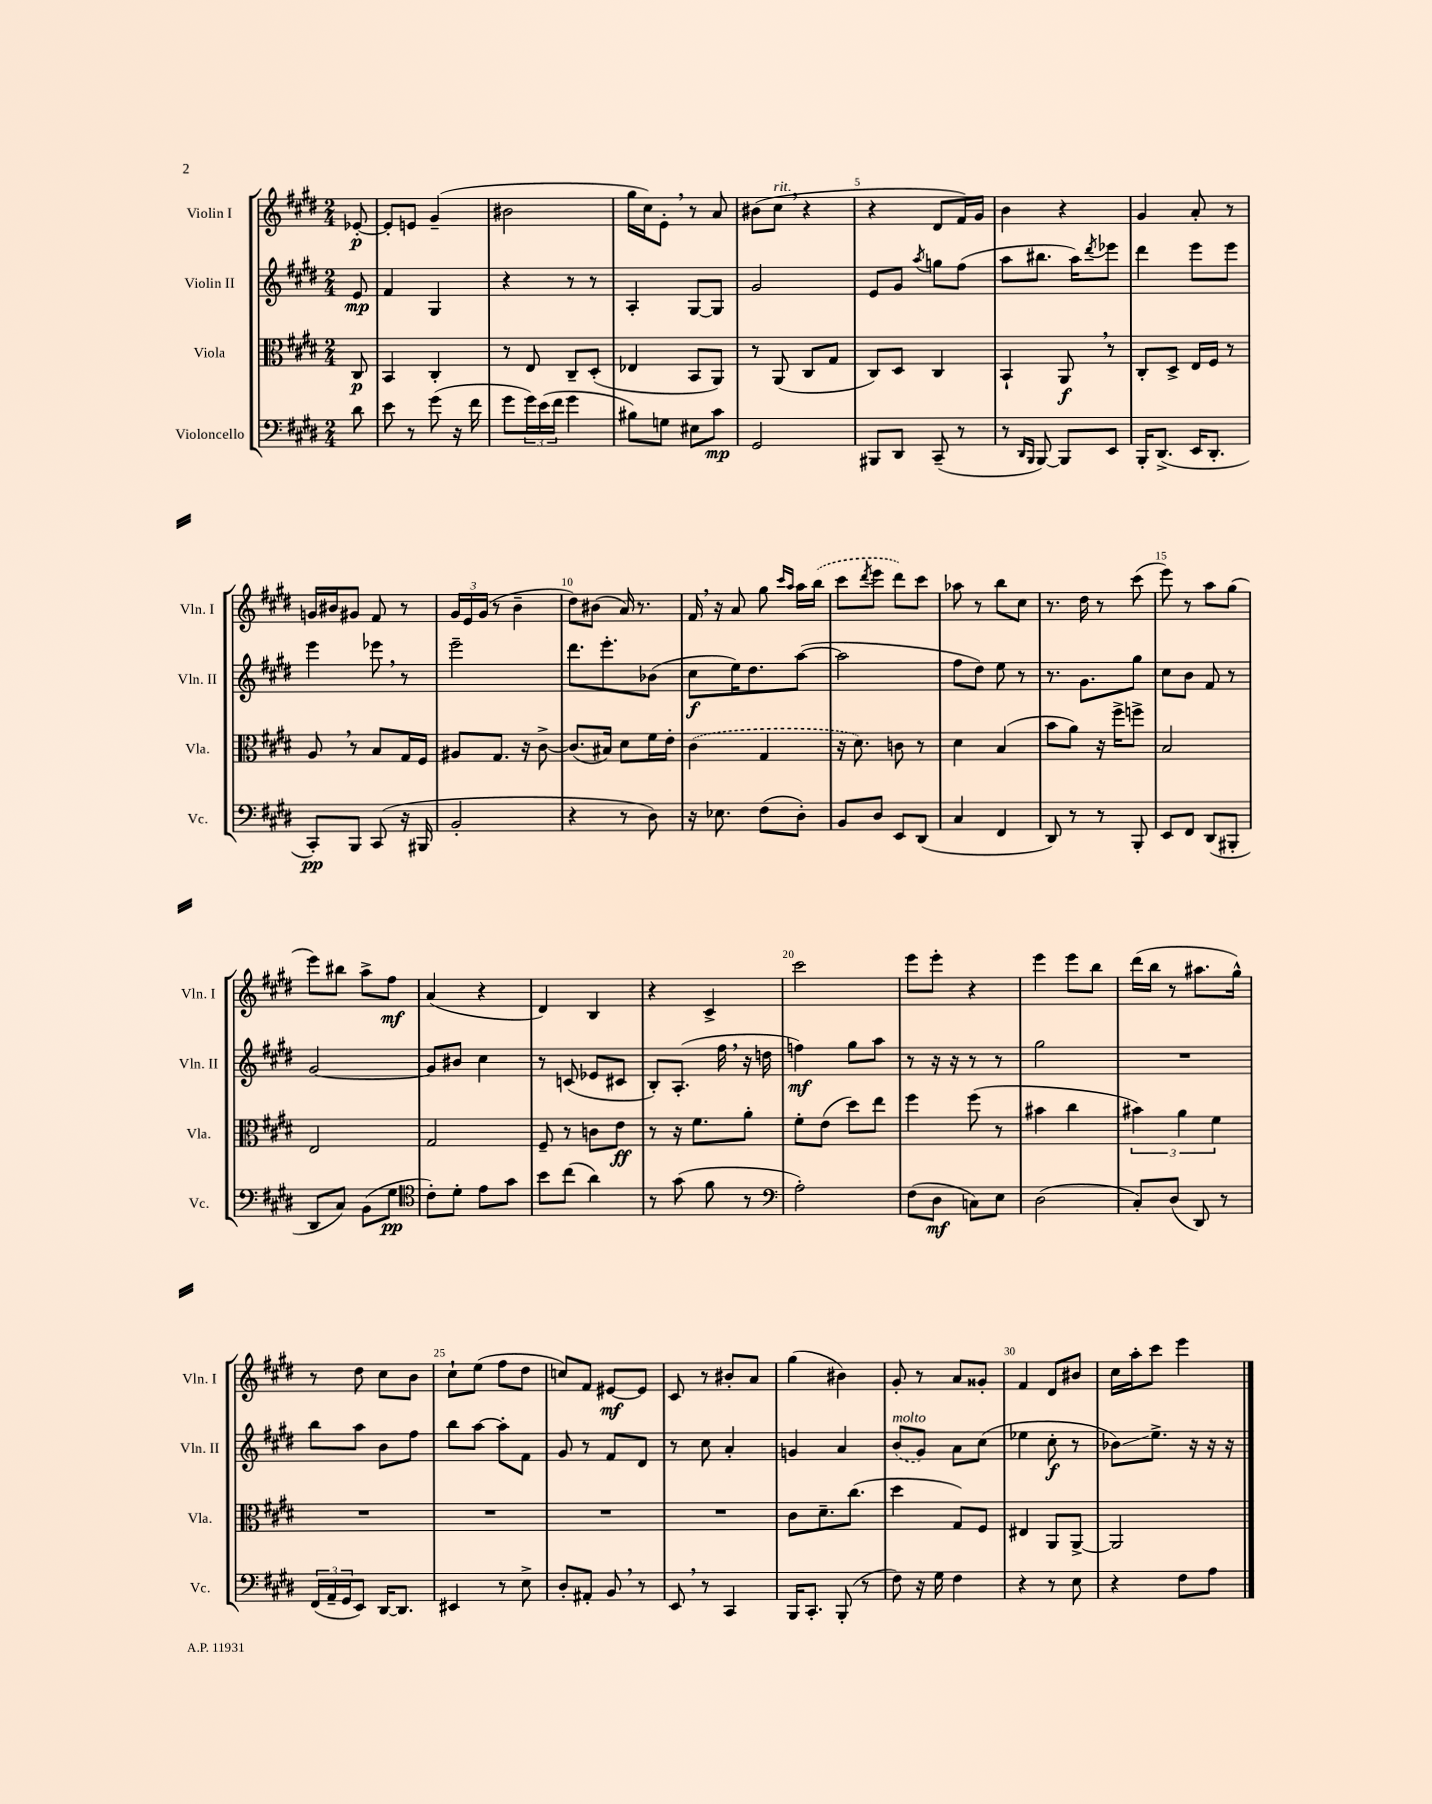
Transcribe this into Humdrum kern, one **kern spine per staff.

**kern	**kern	**kern	**kern
*staff4	*staff3	*staff2	*staff1
*clefF4	*clefC3	*clefG2	*clefG2
*k[f#c#g#d#]	*k[f#c#g#d#]	*k[f#c#g#d#]	*k[f#c#g#d#]
*M2/4	*M2/4	*M2/4	*M2/4
8d#	8C#	8e	[8e-'
=	=	=	=
8e	4BB	4f#	8e-']
8r	.	.	8e
(8g#	4C#'	4G#	(4g#~
16r	.	.	.
16f#	.	.	.
=	=	=	=
8g#	8r	4r	2b#
24g#)	8E	.	.
(24e	.	.	.
24f#	.	.	.
4g#	8C#~	8r	.
.	(8D#'	8r	.
=	=	=	=
8B#)	4E-	4A'	16gg#
.	.	.	16cc#)
8G	.	.	8e'
8E#	8BB	[8G#	8r
8c#	8AA)	8G#]	8a
=	=	=	=
2GG#	8r	2g#	(8b#
.	(8AA	.	8cc#
.	8C#	.	4r
.	8G#	.	.
=	=	=	=
8BBB#	8C#)	8e	4r
8DD#	8D#	8g#	.
.	.	8qaa	.
(8CC#~	4C#	8gg	8d#
8r	.	(8ff#	16f#)
.	.	.	16g#
=	=	=	=
8r	4BB`	8aa	4b
16qqDD#	.	.	.
16qqBBB	.	.	.
[8BBB)	.	8.bb#	.
8BBB]	8AA	.	4r
.	.	16aa)	.
.	.	8qddd#	.
8EE	8r	8eee-	.
=	=	=	=
16BBB'	8C#'	4ddd#	4g#
(8.DD#^	.	.	.
.	8D#^	.	.
16EE	16E	8eee	8a'
8.DD#'	16F#	.	.
.	8r	8eee	8r
=	=	=	=
8CC#')	8A	4eee	16g
.	.	.	16b#
8BBB	8r	.	8g#
(8CC#	8B	8eee-	8f#
16r	16G#	8r	8r
16BBB#	16F#	.	.
=	=	=	=
2BB'	8A#	2eee~	24g#
.	.	.	24e
.	.	.	(24g#
.	8.G#	.	8r
.	.	.	4b~
.	16r	.	.
.	[8c#^	.	.
=	=	=	=
4r	(8.c#]	8.ddd#	8dd#)
.	.	.	(8b#
.	16B#)	8.eee'	.
8r	8d#	.	16a)
.	.	.	8.r
8D#)	16f#	(8b-	.
.	16e'	.	.
=	=	=	=
16r	(4c#	8cc#	16f#
8.E-	.	.	16r
.	.	16ee)	8a
.	.	8.dd#	.
(8F#	4G#	.	8gg#
.	.	.	16qqccc#
.	.	.	16qqaa
8D#')	.	([8aa	16aa
.	.	.	(16bb
=	=	=	=
8BB	16r	2aa]	8ccc#
.	8.d#)	.	.
.	.	.	8qddd#
8D#	.	.	8eee
8EE	8c	.	8ddd#)
(8DD#	8r	.	8ccc#
=	=	=	=
4C#	4d#	8ff#	8aa-
.	.	8dd#)	8r
4FF#	(4B	8ee	8bb
.	.	8r	8cc#
=	=	=	=
8DD#)	8b	8.r	8.r
8r	8a)	.	.
.	.	8.g#	16dd#
8r	16r	.	8r
.	16ff#^	.	.
8BBB'	8ff^	8gg#	(8ccc#
=	=	=	=
8EE	2B	8cc#	8eee)
8FF#	.	8b	8r
(8DD#	.	8f#	8aa
8BBB#'	.	8r	(8gg#
=	=	=	=
8DD#	2E	[2g#	8eee)
8C#)	.	.	8bb#
(8BB	.	.	8aa^
8G#	.	.	8ff#
=	=	=	=
*clefC4	*	*	*
8c#')	2G#	8g#]	(4a
8d#'	.	8b#	.
8e	.	4cc#	4r
8g#	.	.	.
=	=	=	=
8b	8F#~	8r	4d#)
(8cc#	8r	(8c	.
4a)	8c	8e-	4B
.	8e	8c#	.
=	=	=	=
8r	8r	8B')	4r
(8g#	16r	(8.A'	.
.	8.f#	.	.
8f#	.	.	4c#^
.	.	16ff#	.
8r	8a'	16r	.
.	.	16dd	.
=	=	=	=
*clefF4	*	*	*
2A')	8f#'	4ff)	2ccc#
.	(8e	.	.
.	8dd#)	8gg#	.
.	8ee	8aa	.
=	=	=	=
(8F#	4ff#	8r	8eee
8D#	.	16r	8eee'
.	.	16r	.
8C)	(8ff#	8r	4r
8E	8r	8r	.
=	=	=	=
(2D#	4b#	2gg#	4eee
.	4cc#	.	8eee
.	.	.	8bb
=	=	=	=
8C#')	6b#)	2r	(16ddd#
.	.	.	16bb
(8D#	.	.	8r
.	6a	.	.
8DD#)	.	.	8.aa#
.	6f#	.	.
8r	.	.	.
.	.	.	16gg#^^)
=	=	=	=
(24FF#	2r	8bb	8r
24AA~	.	.	.
24GG#	.	.	.
8EE)	.	8aa	8dd#
[16DD#	.	8b	8cc#
8.DD#]	.	.	.
.	.	8ff#	8b
=	=	=	=
4EE#	2r	8bb	8cc#`
.	.	[8aa	(8ee
8r	.	8aa']	8ff#
8E^	.	8f#	8dd#
=	=	=	=
8D#'	2r	8g#	8cc)
8AA#'	.	8r	8f#
8BB	.	8f#	[8e#
8r	.	8d#	8e#]
=	=	=	=
8EE	2r	8r	8c#
8r	.	8cc#	8r
4CC#	.	4a'	8b#'
.	.	.	8a
=	=	=	=
16BBB	8c#	4g	(4gg#
8.CC#'	.	.	.
.	8.d#~	.	.
(8BBB'	.	4a	4b#)
.	(8.cc#	.	.
8r	.	.	.
=	=	=	=
8F#)	4dd#	(8b	8g#'
16r	.	8g#)	8r
16G#	.	.	.
4F#	8G#)	8a	8a
.	8F#	(8cc#	8g##'
=	=	=	=
4r	4E#	4ee-	4f#
8r	8AA	8cc#'	8d#
8E	[8AA^	8r	8b#
=	=	=	=
4r	2AA]	8b-)	16cc#
.	.	.	16aa'
.	.	8.ee^	8ccc#
8F#	.	.	4eee
.	.	16r	.
8A	.	16r	.
.	.	16r	.
==	==	==	==
*-	*-	*-	*-
